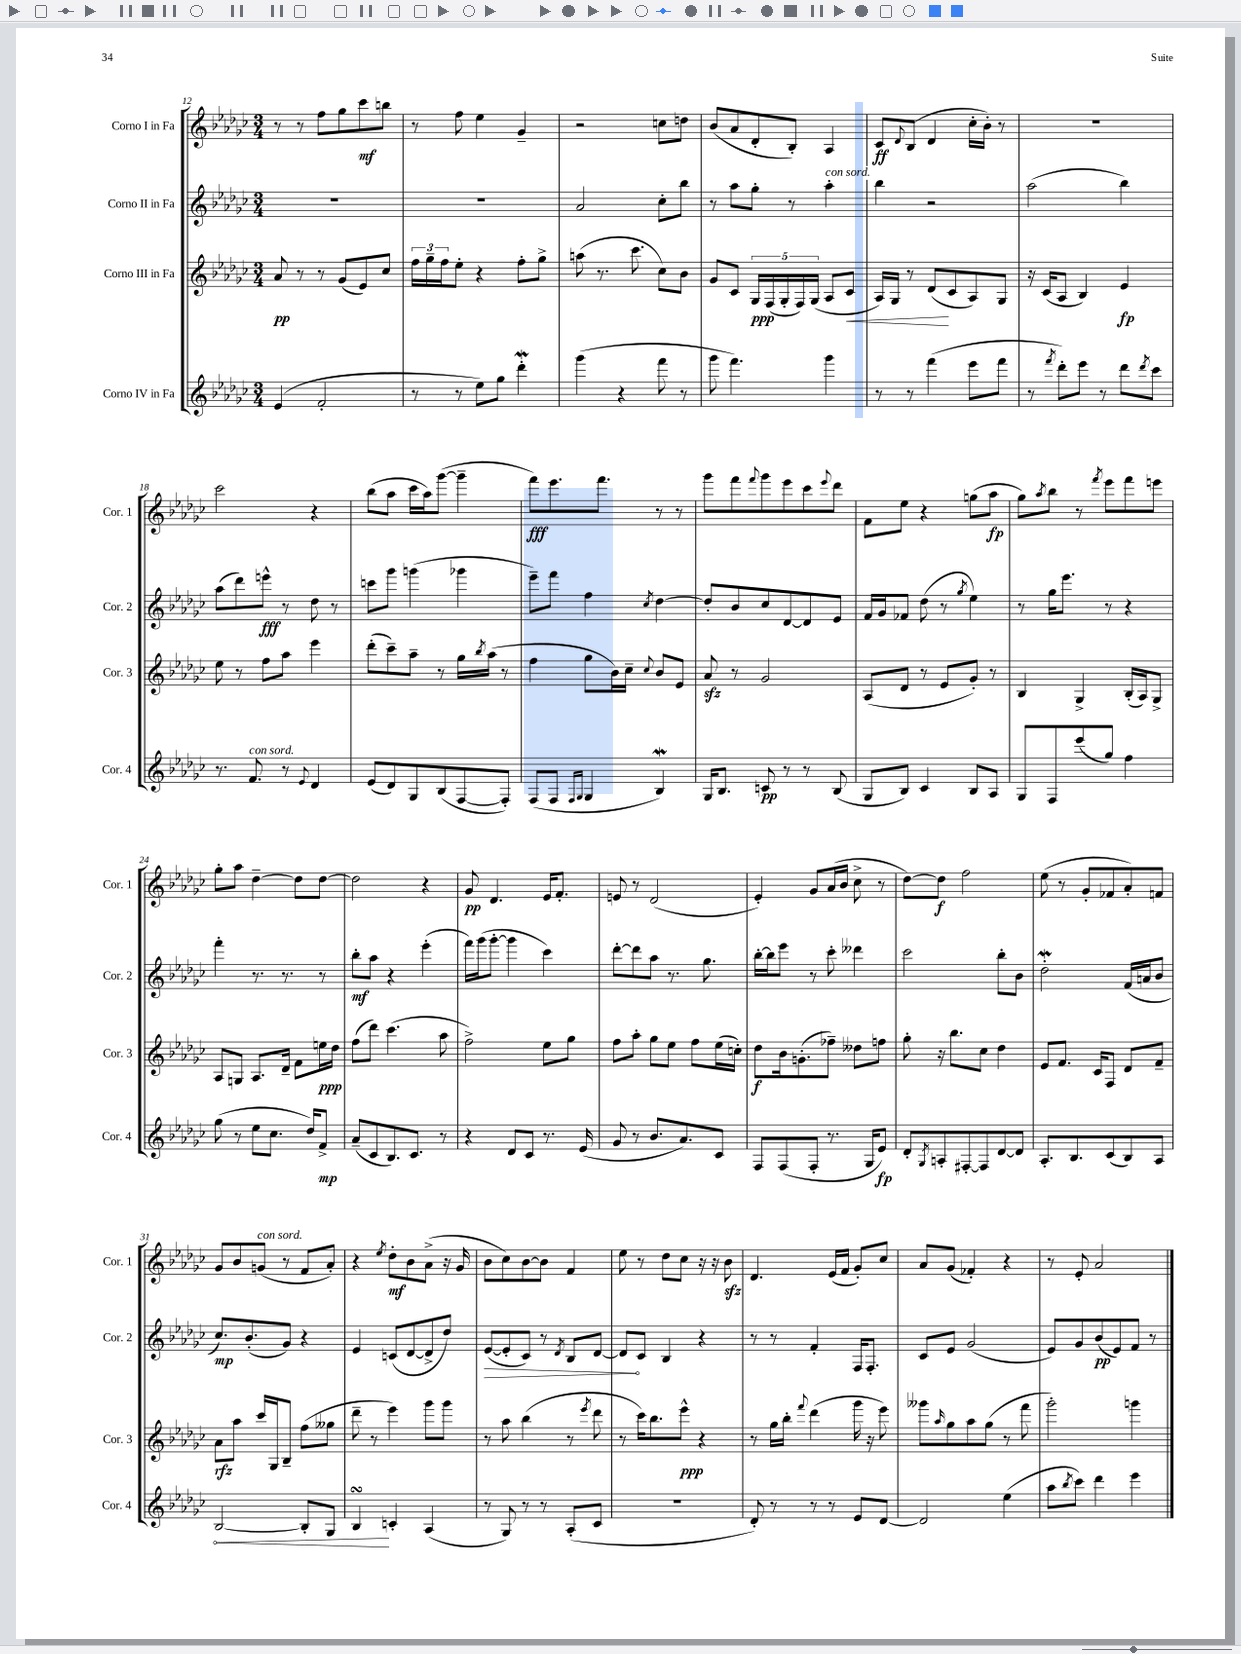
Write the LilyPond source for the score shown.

<<
\new StaffGroup <<
\new Staff = "s0" \with { instrumentName = "Corno I in Fa" shortInstrumentName = "Cor. 1" } {
    \clef treble \key ges \major \numericTimeSignature \time 3/4
    r8 r8 f''8 ges''8 ces'''8\mf b''8 |
    r8 f''8 ees''4 ges'4-- |
    r2 c''8 d''8 |
    bes'8( aes'8 des'8-. bes8-.) aes4 |
    ces'8\ff \appoggiatura { des'8 } bes8( des'4 ces''16-. bes'16-.) r8 |
    R2. |
    ces'''2 r4 |
    bes''8( aes''8 ces'''16 aes''16) ges'''8~( ges'''4-- |
    f'''8\fff) ees'''8. f'''8. r8 r8 |
    ges'''8 f'''8 \appoggiatura { f'''8 } ges'''8 ees'''8 ces'''8 \appoggiatura { ees'''8 } des'''8 |
    f'8 ees''8 r4 g''8( aes''8\fp |
    ges''8) \acciaccatura { aes''8 } bes''8 r8 \acciaccatura { f'''8 } ees'''8 f'''8 e'''8 |
    ges''8-. aes''8 des''4~-- des''8 des''8~ |
    des''2 r4 |
    ges'8\pp des'4. ees'16 f'8.-. |
    e'8 r8 des'2( |
    ees'4-.) ges'8 aes'16( bes'16 ces''8-> r8 |
    des''8~) des''8\f f''2 |
    ees''8( r8 ges'8-. fes'8 aes'8-.) f'8 |
    ges'8 bes'8 g'8^\markup { \italic "con sord." }( r8 f'8 aes'8-.) |
    r4 \acciaccatura { ees''8 } des''8-.\mf bes'8 aes'8->( r16 ges'16 |
    bes'8 ces''8) bes'8~ bes'8 f'4 |
    ees''8 r8 des''8 ces''8 r16 r16 bes'8\sfz |
    des'4. ees'16( f'16 ges'8-.) ces''8 |
    aes'8 ges'8( fes'4-.) r4 |
    r8 ees'8-. aes'2 \bar "|." |
}
\new Staff = "s1" \with { instrumentName = "Corno II in Fa" shortInstrumentName = "Cor. 2" } {
    \clef treble \key ges \major \numericTimeSignature \time 3/4
    R2. |
    R2. |
    aes'2 ces''8-. bes''8 |
    r8 aes''8 ges''8-. r8 aes''4-.^\markup { \italic "con sord." } |
    bes''4 r2 |
    aes''2( bes''4) |
    aes''8( des'''8) e'''8-^\fff r8 des''8 r8 |
    c'''8 ges'''8 g'''4( ges'''4 |
    ees'''8--) f'''8 f''4 \acciaccatura { ces''8 } des''4~ |
    des''8-. bes'8 ces''8 des'8~ des'8 ees'8 |
    f'16 ges'16 fes'8 des''8( r8 \acciaccatura { ges''8 } ees''4) |
    r8 ges''16 ees'''8. r8 r4 |
    f'''4-. r8. r8. r8 |
    bes''8-.\mf aes''8 r4 ees'''4-.( |
    f'''16) ges'''16( ges'''8~-. ges'''4 ces'''4) |
    des'''8~-. des'''8 aes''8 r8. ges''8. |
    bes''16~-. bes''16 ees'''8 r8 ces'''8-. deses'''4 |
    ces'''2 bes''8-. bes'8 |
    des''2-.\mordent f'16( a'16 bes'8 |
    ces''8.\mp) bes'8.-.( ges'8) r4 |
    ees'4 c'8( des'8~ des'8-> des''8) |
    \once \override Hairpin.circled-tip = ##t ees'8~\>( ees'8-. ces'8) r8 \acciaccatura { des'8 } bes8 des'8~ |
    des'8\! ces'8 bes4 r4 |
    r8 r8 f'4-. f16 f8.-. |
    ces'8 ees'8 ges'2( |
    ees'8) ges'8 bes'8\pp( ees'8) f'8 r8 \bar "|." |
}
\new Staff = "s2" \with { instrumentName = "Corno III in Fa" shortInstrumentName = "Cor. 3" } {
    \clef treble \key ges \major \numericTimeSignature \time 3/4
    aes'8\pp r8 r8 ges'8( ees'8) ces''8 |
    \tuplet 3/2 { f''16 ges''16-- f''16 } ees''8-. r4 f''8-. ges''8-> |
    a''8( r8. ces'''8. ces''8) bes'8 |
    ges'8 ces'8 \tuplet 5/4 { ges16\ppp f16( ges16-. f16) ges16( } aes8 ces'8\< |
    aes16) ges16 r8 des'8\!( ces'8 aes8) ges8 |
    r16 ces'16( aes8 bes4) ees'4\fp |
    ees''8 r8 f''8 aes''8 ees'''4 |
    des'''8-.( ces'''8--) aes''8-- r8 ges''16 \acciaccatura { bes''8 } aes''16( r8 |
    f''4 ges''8 bes'16) ces''16-- \appoggiatura { ces''8 } bes'8 ees'8 |
    aes'8\sfz r8 ges'2 |
    aes8( des'8 r8 ees'8 ges'8-.) r8 |
    bes4 ges4-> bes16-.( aes16) ges8-> |
    aes8 g8 aes8. des'16-- f'8 e''16\ppp des''16 |
    f''8( des'''8) ces'''4.( aes''8 |
    f''2->) ees''8 ges''8 |
    f''8 aes''8-. ges''8 ees''8 f''8 ees''16( c''16-.) |
    des''8\f bes'16 g'8.-.( fes''8--) deses''8 f''8 |
    ges''8-. r16 bes''8. ces''8 des''4 |
    ees'8 f'8. ces'16 f8 des'8 f'8-- |
    aes'8\rfz aes''8 ces'''16 ges16 bes8-- f''8( geses''8 |
    des'''8-- r8 ees'''4) ges'''8 ges'''8 |
    r8 aes''8 bes''4( r8 \acciaccatura { ees'''8 } des'''8 |
    r8 ces'''16) bes''8. ees'''8-^\ppp r4 |
    r8 ges''16 bes''16-. \appoggiatura { f'''8 } des'''4( ges'''16 r16 ees'''8) |
    geses'''8 \grace { aes''16 } ges''8 aes''8 ges''8( r8 f'''8 |
    ges'''2-.) g'''4 \bar "|." |
}
\new Staff = "s3" \with { instrumentName = "Corno IV in Fa" shortInstrumentName = "Cor. 4" } {
    \clef treble \key ges \major \numericTimeSignature \time 3/4
    ees'4( f'2-. |
    r8 r8 ees''8) ges''8 des'''4-.\mordent |
    ges'''4( r4 f'''8 r8 |
    ges'''8 f'''4.) ges'''4 |
    r8 r8 f'''4( ees'''8 f'''8 |
    r8 \acciaccatura { f'''8 } des'''8-.) ees'''8 r8 des'''8 \acciaccatura { des'''8 } ces'''8 |
    r8. f'8.^\markup { \italic "con sord." } r8 \appoggiatura { ees'8 } des'4 |
    ees'8( des'8) ges8 bes8( f8~ f8-.) |
    f8( f8 \grace { f16 ges16 } ges4 bes4\mordent) |
    ges16 bes8. c'8\pp r8 r8 bes8( |
    ges8 bes8) ces'4 bes8 aes8 |
    ges8 f8 ees'''8( ges''8) f''4 |
    ges''8( r8 ees''8 ces''8. des''16) f'8->\mp |
    aes'8--( ces'8 bes8.) ces'8. r8 |
    r4 des'8 ces'8 r8. ees'16( |
    ges'8 r8 bes'8. aes'8.) ces'8 |
    f8 f8( f8-. r8. ges16 ees'8\fp) |
    des'8-. \acciaccatura { ges8 } a8-. fis8~-. fis8 des'8~ des'8 |
    aes8.-. bes8. ces'8( bes8) aes8 |
    \once \override Hairpin.circled-tip = ##t bes2~\< bes8-. ges8 |
    bes4\turn\! c'4-. aes4( |
    r8 ges8) r8 r8 aes8-.( ces'8 |
    R2. |
    des'8-.) r8 r8 r8 ees'8 des'8~ |
    des'2 ees''4( |
    aes''8 \acciaccatura { bes''8 } ces'''8) des'''4 ees'''4 \bar "|." |
}
>>
>>
\layout { \context { \Score currentBarNumber = #12 } }
